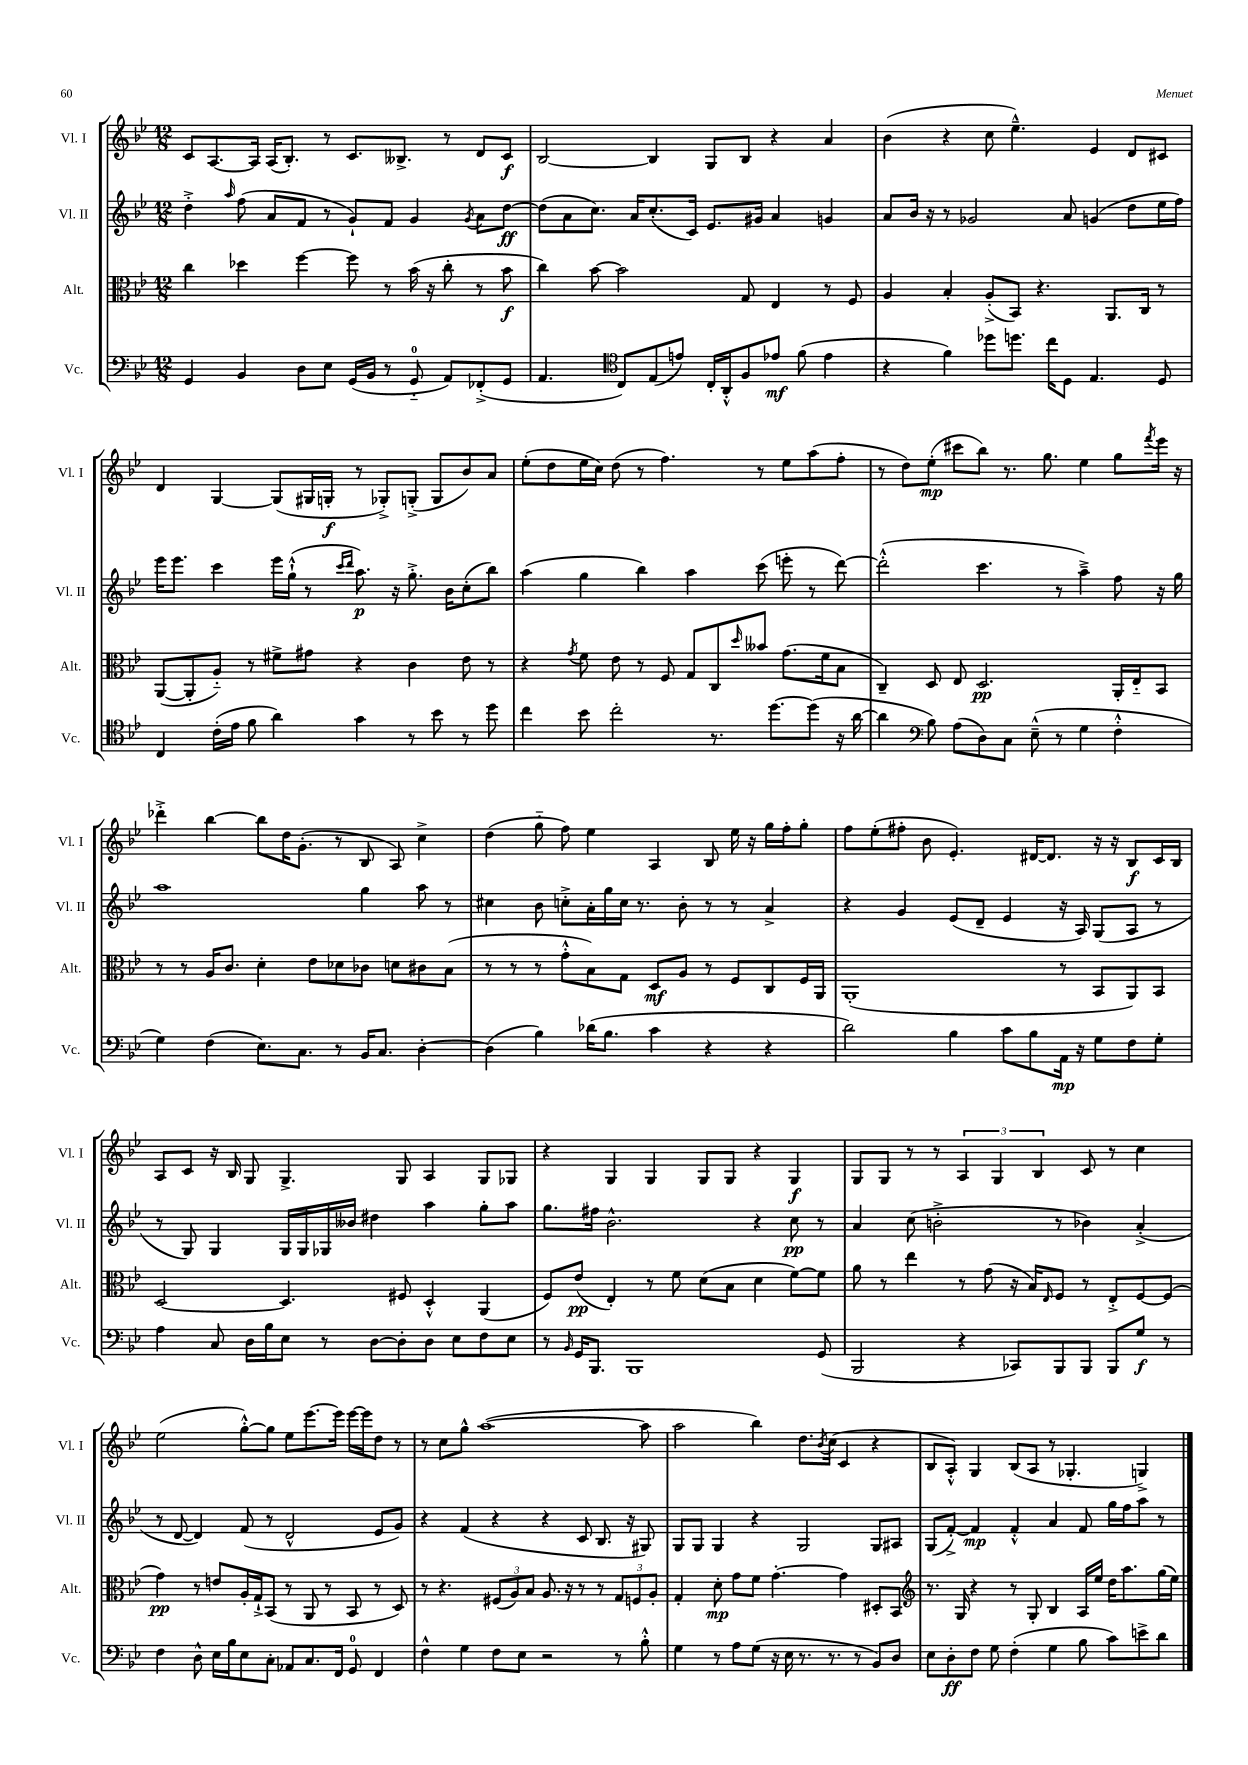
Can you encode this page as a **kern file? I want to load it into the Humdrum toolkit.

**kern	**kern	**kern	**kern
*staff4	*staff3	*staff2	*staff1
*clefF4	*clefC3	*clefG2	*clefG2
*k[b-e-]	*k[b-e-]	*k[b-e-]	*k[b-e-]
*M12/8	*M12/8	*M12/8	*M12/8
4GG/	4cc\	4dd'^\	8c/L
.	.	.	[8.A/
.	.	16qqaa/	.
4BB-/	4dd-\	(8ff\	.
.	.	.	16A/]Jk
.	.	8a/L	(16A/LK
.	.	.	8.B-'/J)
8D\L	[4ff\	8f/J	.
8E-\J	.	8r	8r
(16GG/LL	8ff\]	8g`/L)	8.c/L
16BB-/JJ	.	.	.
8r	8r	8f/J	.
.	.	.	8.B--^/J
8GG'~/	(16b-\	4g/	.
.	16r	.	.
8AA/L)	8cc'\	.	8r
.	.	8qg/	.
(8FF-'^/	8r	8a\L	8d/L
8GG/J	8b-\	[8dd\J	8c/J
=	=	=	=
4.AA/	4cc\)	(8dd\]L	[2B-/
.	.	8a\	.
.	[8b-\	8.cc\J)	.
*clefC4	*	*	*
8C/L)	2b-\]	.	.
.	.	16a/LK	.
(8E-/	.	(8.cc'/	4B-/]
8e/J)	.	.	.
.	.	16c/Jk)	.
16C'/LL	.	8.e-/L	8G/L
16AA'^^/J	.	.	.
8F/	8G/	.	8B-/J
.	.	16g#/Jk	.
8e-/J	4E-/	4a/	4r
(8f\	.	.	.
4e-\	8r	4g/	4a/
.	8F/	.	.
=	=	=	=
4r	4A/	8a/L	(4b-\
.	.	16b-/Jk	.
.	.	16r	.
4f\)	4B-'/	8r	4r
.	.	2g-/	.
8dd-\L	(8A'^/L	.	8cc\
8.dd\J	8BB-/J)	.	4.ee-~^^\)
.	4.r	.	.
16cc\LK	.	.	.
8D\J	.	8a/	.
4.E-/	.	(4g/	4e-/
.	8.AA/L	.	.
.	.	8dd\L	8d/L
.	16C/Jk	.	.
8D/	8r	16ee-\L	8c#/J
.	.	16ff\JJ)	.
=	=	=	=
4C/	([8AA/L	16eee-\LK	4d/
.	.	8.eee-\J	.
.	8AA'/]	.	.
(16c'\LL	8A'~/J)	4ccc\	[4G/
16e-\JJ	.	.	.
8f\	8r	.	.
4a\)	8f#^\L	16eee-\LL	(8G/]L
.	.	(16gg`^^\JJ	.
.	8g#\J	8r	16G#/L
.	.	.	16G'/JJ
.	.	16qqccc/LL	.
.	.	16qqddd/JJ	.
4g\	4r	8.aa\)	8r
.	.	.	8G-'^/L)
.	.	16r	.
8r	4c\	8.gg'^\	(8G'^/J
8b-\	.	.	8G/L
.	.	16b-\LK	.
8r	8e-\	(8cc'\	8b-/)
8dd\	8r	8bb-\J)	8a/J
=	=	=	=
4cc\	4r	(4aa\	(8ee-'\L
.	.	.	8dd\
.	8qg/	.	.
8b-\	8f\	4gg\	16ee-\L
.	.	.	16cc\JJ)
2cc'\	8e-\	.	(8dd\
.	8r	4bb-\)	8r
.	8F/	.	4.ff\)
.	8G/L	4aa\	.
8.r	8C/	.	.
.	16qqdd/	.	.
.	8b--/J	(8ccc\	8r
[8.dd\L	.	.	.
.	(8.g\L	8eee'\	8ee-\L
(8dd\]J	.	8r	(8aa\
.	16f\k	.	.
16r	8B-\J	[8ddd\)	8ff'\J
[16a\	.	.	.
=	=	=	=
4a\]	4C~/)	(2ddd'^^\]	8r
.	.	.	8dd\L)
*clefF4	*	*	*
8B-\)	8D/	.	(8ee-'\J
(8A\L	8E-/	.	8ccc#\L
8D\)	2.D/	4.ccc\	8bb-\J)
8C\J	.	.	8.r
(8E-~^^\	.	.	.
.	.	.	8.gg\
8r	.	8r	.
4G\	.	4aa~^\)	4ee-\
4F'^^\	16AA'/LL	8ff\	8gg\L
.	16E-'~/J	.	.
.	.	.	8qfff/
.	8BB-/J	16r	16eee-\Jk
.	.	16gg\	16r
=	=	=	=
4G\)	8r	1aa	4ddd-'^\
.	8r	.	.
(4F\	16A/LK	.	[4bb-\
.	8.c/J	.	.
8.E-\L)	4d'\	.	8bb-\]L
.	.	.	16dd\K
8.C\J	.	.	(8.g'\J
.	8e-\L	.	.
8r	8d-\	.	8r
16BB-/LK	8c-\J	4gg\	8B-/
8.C/J	.	.	.
.	8d\L	.	8A/)
[4D'\	8c#\	8aa\	4cc^\
.	(8B-\J	8r	.
=	=	=	=
(4D\]	8r	4cc#\	(4dd\
.	8r	.	.
4B-\)	8r	8b-\	8gg'~\
.	8g'^^\L	8cc'^\L	8ff\)
(16d-\LK	8B-\)	16a'\L	4ee-\
8.B-\J	.	16gg\	.
.	8G\J	16cc\JJ	.
.	.	8.r	.
4c\	8D/L	.	4A/
.	8A/J	8b-'\	.
4r	8r	8r	8B-/
.	8F/L	8r	16ee-\
.	.	.	16r
4r	8C/	4a^/	16gg\LL
.	.	.	16ff'\J
.	16F/L	.	8gg'\J
.	16AA/JJ	.	.
=	=	=	=
2d\)	(1AA'	4r	8ff\L
.	.	.	(8ee-'\
.	.	4g/	8ff#'\J
.	.	.	8b-\
4B-\	.	(8e-/L	4.e-'/)
.	.	8d~/J	.
8c\L	.	4e-/	.
8B-\	.	.	[16d#/LK
.	.	.	8.d#/]J
16AA\Jk	8r	16r	.
16r	.	16A/)	.
8G\L	8BB-/L	(8G/L	16r
.	.	.	16r
8F\	8AA/)	8A/J	8B-/L
8G'\J	8BB-/J	8r	16c/L
.	.	.	16B-/JJ
=	=	=	=
4A\	[2D/	8r	8A/L
.	.	8G/)	8c/J
8C/	.	4G/	16r
.	.	.	16B-/
16D\LL	.	.	8G/
16B-\J	.	.	.
8E-\J	4.D/]	16G/LL	4.G^/
.	.	16G/	.
8r	.	16G-/	.
.	.	16b--/JJ	.
[8D\L	.	4dd#\	.
8D'\]	8F#/	.	8G/
8D\J	4D'^^/	4aa\	4A/
8E-\L	.	.	.
8F\	(4AA/	8gg'\L	8G/L
8E-\J	.	8aa\J	8G-/J
=	=	=	=
8r	8F/L)	8.gg\L	4r
16qqBB-/	.	.	.
16GG/LK	(8e-/J	.	.
8.BBB-/J	.	16ff#\Jk	.
.	4E-'/)	2.b-^^\	4G/
1BBB-	.	.	.
.	8r	.	4G/
.	8f\	.	.
.	(8d\L	.	8G/L
.	8B-\J	.	8G/J
.	4d\	4r	4r
.	[8f\L)	8cc\	4G/
(8GG/	8f\]J	8r	.
=	=	=	=
2BBB-/	8a\	4a/	8G/L
.	8r	.	8G/J
.	4ee-\	(8cc\	8r
.	.	2b'^\	8r
4r	8r	.	6A/
.	(8g\	.	.
.	.	.	6G/
8CC-/L)	16r	.	.
.	16B-/LK)	.	.
.	.	.	6B-/
.	16qqE-/	.	.
8BBB-/	8F/J	8r	.
8BBB-/J	8r	4b-\)	8c/
8BBB-/L	8E-'^/L	.	8r
8G/J	[8F/	(4a'^/	4cc\
8r	(8F/]J	.	.
=	=	=	=
4F\	4g\)	8r	(2ee-\
.	.	[8d/	.
8D^^\	8r	4d/])	.
16E-\LL	8e/L	.	.
16B-\J	.	.	.
8E-\	16A'/L	(8f/	[8gg'^^\L)
.	16G`^/J	.	.
8C'\J	(8BB-/J	8r	8gg\]J
8AA-/L	8r	2d^^/	8ee-\L
8.C/	8AA/	.	[8.eee-\
.	8r	.	.
16FF/Jk	.	.	16eee-\]Jk
8GG/	8BB-/	.	[16eee-\LL
.	.	.	16eee-\]J
4FF/	8r	8e-/L	8dd\J
.	8D/)	8g/J)	8r
=	=	=	=
4F^^\	8r	4r	8r
.	4.r	.	8cc\L
4G\	.	(4f/	8gg^^\J
.	.	.	([1aa
8F\L	(12F#/L	4r	.
.	12A/)	.	.
8E-\J	.	.	.
.	12B-/J	.	.
2r	8.A/	4r	.
.	16r	.	.
.	8r	8c/	.
.	8r	8.B-/	.
8r	12G/L	.	.
.	.	16r	.
.	12F/	.	.
8B-'^^\	.	8G#/)	8aa\]
.	12A'/J	.	.
=	=	=	=
4G\	4G'/	8G/L	2aa\
.	.	8G/J	.
8r	8d'\	4G/	.
8A\L	8g\L	.	.
(8G\J	8f\J	4r	4bb-\)
16r	[4.g'\	.	.
16E-\	.	.	.
8.r	.	2G/	8.dd\L
.	.	.	8qb-/
8.r	.	.	(16cc\Jk
.	4g\]	.	4c/
8r	.	.	.
8BB-/L)	8D#'/L	8G/L	4r
8D/J	8BB-/J	8A#/J	.
=	=	=	=
*	*clefG2	*	*
8E-\L	8.r	(8G/L	8B-/L
8D'\	.	[8f'^/J)	8A'^^/J)
.	16G/	.	.
8F\J	4r	4f/]	4G/
8G\	.	.	.
(4F'\	8r	4f'^^/	(8B-/L
.	8G'/	.	8A/J
4G\	4B-/	4a/	8r
.	.	.	4.G-'/
8B-\	16A/LL	8f/	.
.	16ee-/JJ	.	.
8c\L)	16dd\LK	16gg\LL	.
.	8.aa\	16ff\J	.
8e^\	.	8aa\J	4G^/)
8d\J	(16gg\L	8r	.
.	16ee-\JJ)	.	.
==	==	==	==
*-	*-	*-	*-
